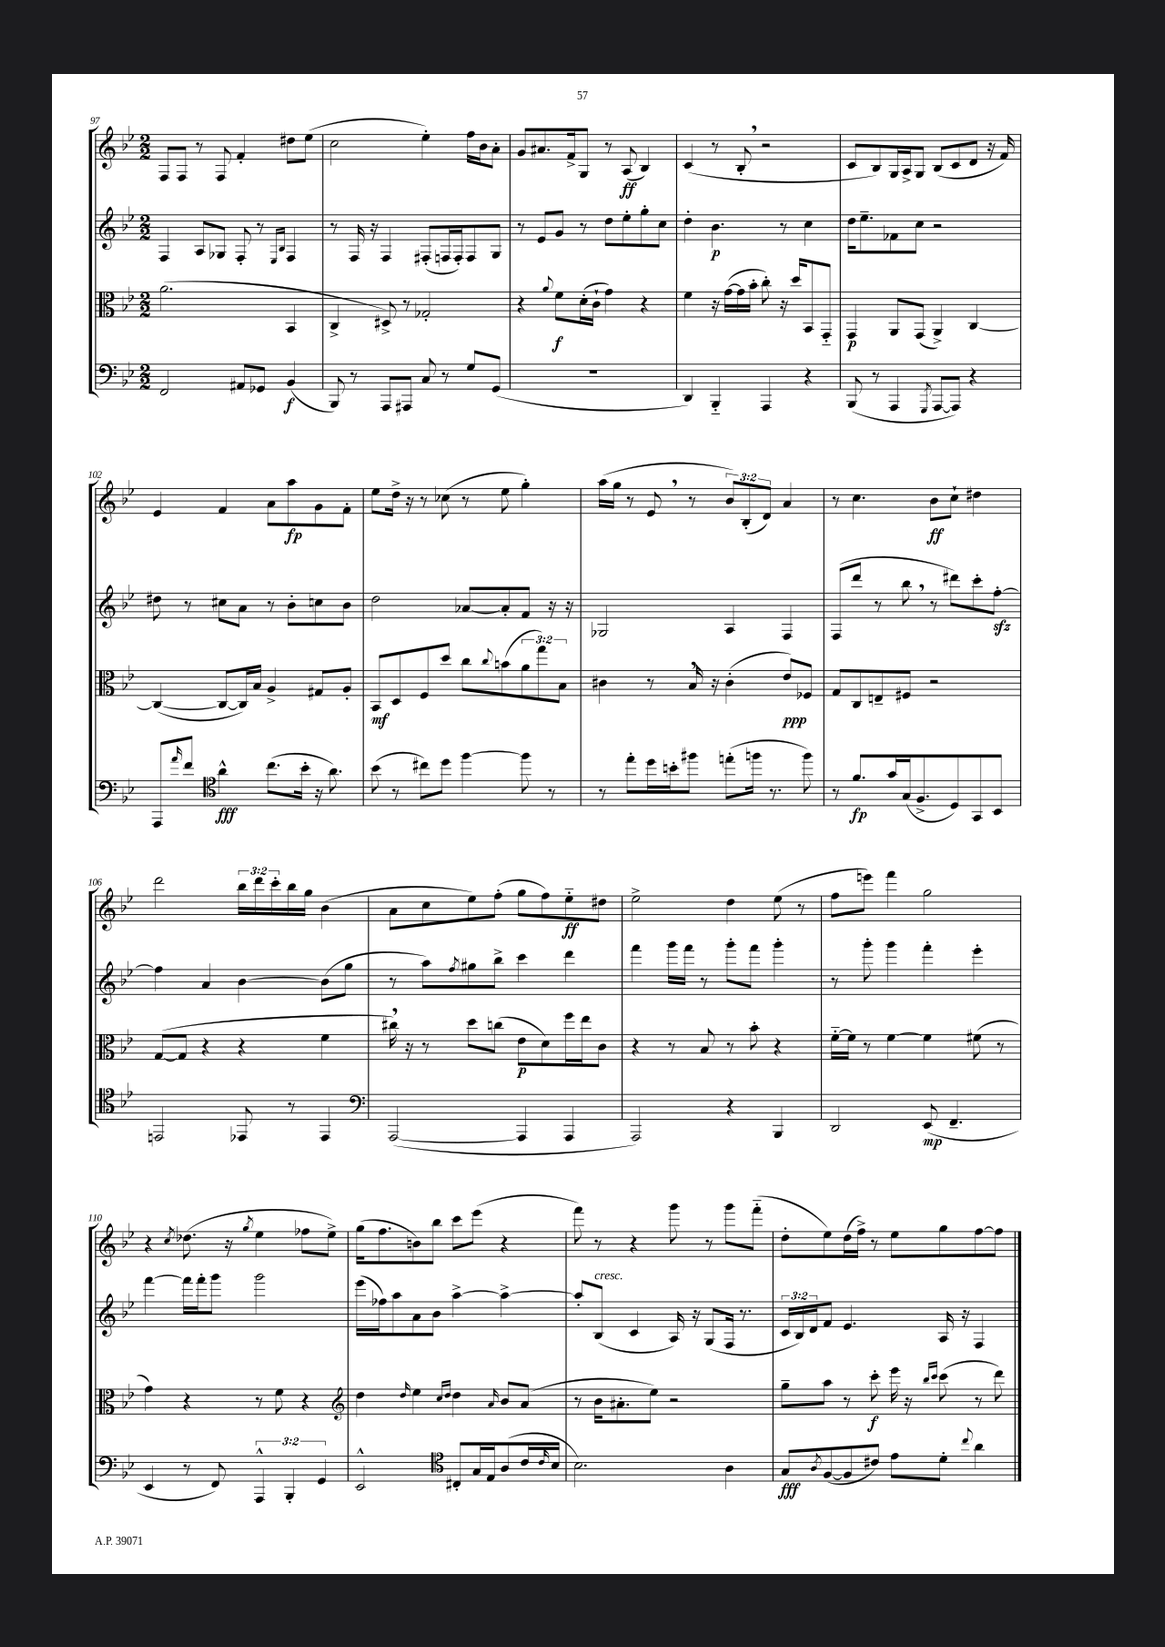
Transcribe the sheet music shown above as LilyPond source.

<<
\new StaffGroup <<
\new Staff = "s0" {
    \clef treble \key bes \major \numericTimeSignature \time 2/2 \override Staff.TupletNumber.text = #tuplet-number::calc-fraction-text
    f8 f8 r8 f8 f'4-. dis''8 ees''8( |
    c''2 ees''4-.) f''16 bes'16 a'8-. |
    g'8 ais'8. f'16-> g8 r8 a8\ff( bes4) |
    c'4( r8 bes8-. \breathe r2 |
    c'8 bes8) g16 a16-> g8 bes8( c'8 d'8 r16 f'16) |
    ees'4 f'4 a'8 a''8\fp g'8 f'8-. |
    ees''8 d''16-> r16 r8 ces''8( r8 ees''8 g''4-.) |
    a''16( g''16 r8 ees'8 \breathe r8 \tuplet 3/2 { bes'8) bes8-.( d'8) } a'4 |
    r8 c''4. bes'8\ff c''8-! dis''4 |
    d'''2 \tuplet 3/2 { bes''16 d'''16 c'''16-. } bes''16 g''16 bes'4( |
    a'8 c''8 ees''8) f''8-.( g''8 f''8) ees''8-_\ff dis''8 |
    ees''2-> d''4 ees''8( r8 |
    f''8 e'''8) f'''4 g''2 |
    r4 \acciaccatura { c''8 } des''8.( r16 \acciaccatura { g''8 } ees''4 fes''8 ees''8->) |
    g''16( f''8. b'8) bes''8 c'''8 ees'''8( r4 |
    f'''8) r8 r4 g'''8 r8 g'''8 f'''8-_( |
    d''8-. ees''8) d''16( f''16->) r8 ees''8 g''8 f''8~ f''8 \bar "|." |
}
\new Staff = "s1" {
    \clef treble \key bes \major \numericTimeSignature \time 2/2 \override Staff.TupletNumber.text = #tuplet-number::calc-fraction-text
    f4 a8 ges8 f8-. r8 \grace { ees16 bes16 } f4 |
    r8 f16 r16 f4 fis8-.( f16 f16-.) f8 g8 |
    r8 ees'8 g'8 r8 d''8 ees''8-. g''8-. c''8 |
    d''4-. bes'4.\p r8 c''4 |
    d''16 ees''8.-- fes'8 c''8 r2 |
    dis''8 r8 cis''8 a'8 r8 bes'8-. c''8 bes'8 |
    d''2 aes'8~ aes'8-. f'8 r16 r16 |
    ges2 a4 f4 |
    f8( d'''8 r8 bes''8 \breathe r8 dis'''8) c'''8-. f''8~-.\sfz |
    f''4 a'4 bes'4~ bes'8( g''8 |
    r8 a''8) \acciaccatura { f''8 } gis''8 bes''8-> c'''4 d'''4 |
    f'''4 g'''16 f'''16 r8 g'''8-. f'''8 g'''4-. |
    r8 g'''8-. g'''4 f'''4-. ees'''4-. |
    f'''4~ f'''16 f'''16-. g'''8 g'''2 |
    ees'''16( fes''16) a''8 a'8 bes'8 a''4~-> a''4~-> |
    a''8-. bes8^\markup { \italic "cresc." }( c'4 a16) r16 g8( f16 r8. |
    \tuplet 3/2 { c'16 bes16) d'16 } f'8 ees'4. a16 r16 f4 \bar "|." |
}
\new Staff = "s2" {
    \clef alto \key bes \major \numericTimeSignature \time 2/2 \override Staff.TupletNumber.text = #tuplet-number::calc-fraction-text
    a'2.( bes,4 |
    c4-> dis8->) r8 ges2-. |
    r4 \appoggiatura { a'8 } f'8\f d'16-.( c'16-! g'4) r4 |
    f'4 r16 g'16~( g'16 bes'16-. c''8-.) r16 d''16 bes,8 g,8-_ |
    g,4\p a,8 g,8( a,4->) c4~ |
    c4~( c8~ c16) bes16 a4-> gis8 a8-. |
    bes,8\mf d8 f8 d''8 c''8 \appoggiatura { c''8 } b'8( \tuplet 3/2 { a'8 g''8) bes8 } |
    cis'4 r8 bes16 \breathe r16 cis'4-.( ees'8\ppp) fes8 |
    g8 c8 e8-- fis8 r2 |
    g8~( g8 r4 r4 f'4 |
    cis''16) \breathe r16 r8 d''8 c''8( ees'8\p d'8) f''16 ees''16 c'8 |
    r4 r8 bes8 r8 bes'8-. r4 |
    f'16~-_ f'16 r8 f'4~ f'4 fis'8( r8 |
    g'4) r4 r8 f'8 r4 |
    \clef treble d''4 \grace { d''16 } ees''4 \grace { c''16 d''16 } d''4 \grace { a'16 } bes'8 a'8( |
    r8 bes'16 ais'8.-. ees''8) r2 |
    g''8-- a''8 r8 c'''8-.\f ees'''16 r16 \grace { bes''16 c'''16 } c'''8( r8 d'''8) \bar "|." |
}
\new Staff = "s3" {
    \clef bass \key bes \major \numericTimeSignature \time 2/2 \override Staff.TupletNumber.text = #tuplet-number::calc-fraction-text
    f,2 ais,8 ges,8 bes,4\f( |
    bes,,8) r8 a,,8 ais,,8 c8 r8 g8 g,8( |
    R1 |
    d,4) bes,,4-_ a,,4 r4 |
    bes,,8( r8 a,,4 \acciaccatura { g,,8 } a,,8~ a,,8) r4 |
    a,,8 \grace { a'16 } f'8 \clef tenor a'4-^\fff c''8.( bes'16-. r16 a'8.) |
    bes'8( r8 cis''8) d''8 f''4~ f''8 r8 |
    r8 ees''8-. d''16 b'16-. fis''8 e''8-.( f''16 r8. f''8) |
    r8 f'8.\fp g'16 g16( f8.-> d8) g,8 bes,8 |
    e,2 ees,8 r8 ees,4 |
    \clef bass a,,2~( a,,4 a,,4 |
    a,,2) r4 bes,,4 |
    d,2 ees,8\mp( f,4.-- |
    ees,4 r8 f,8) \tuplet 3/2 { a,,4-^ bes,,4-. g,4 } |
    ees,2-^ \clef tenor cis8-. g16 ees16 a8( c'16 \grace { c'16 } bes16 |
    bes2.) a4 |
    g8\fff \acciaccatura { a8 } f8~( f8 cis'8) ees'8 d'8-. \appoggiatura { c''8 } a'4 \bar "|." |
}
>>
>>
\layout { \context { \Score currentBarNumber = #97 } }
